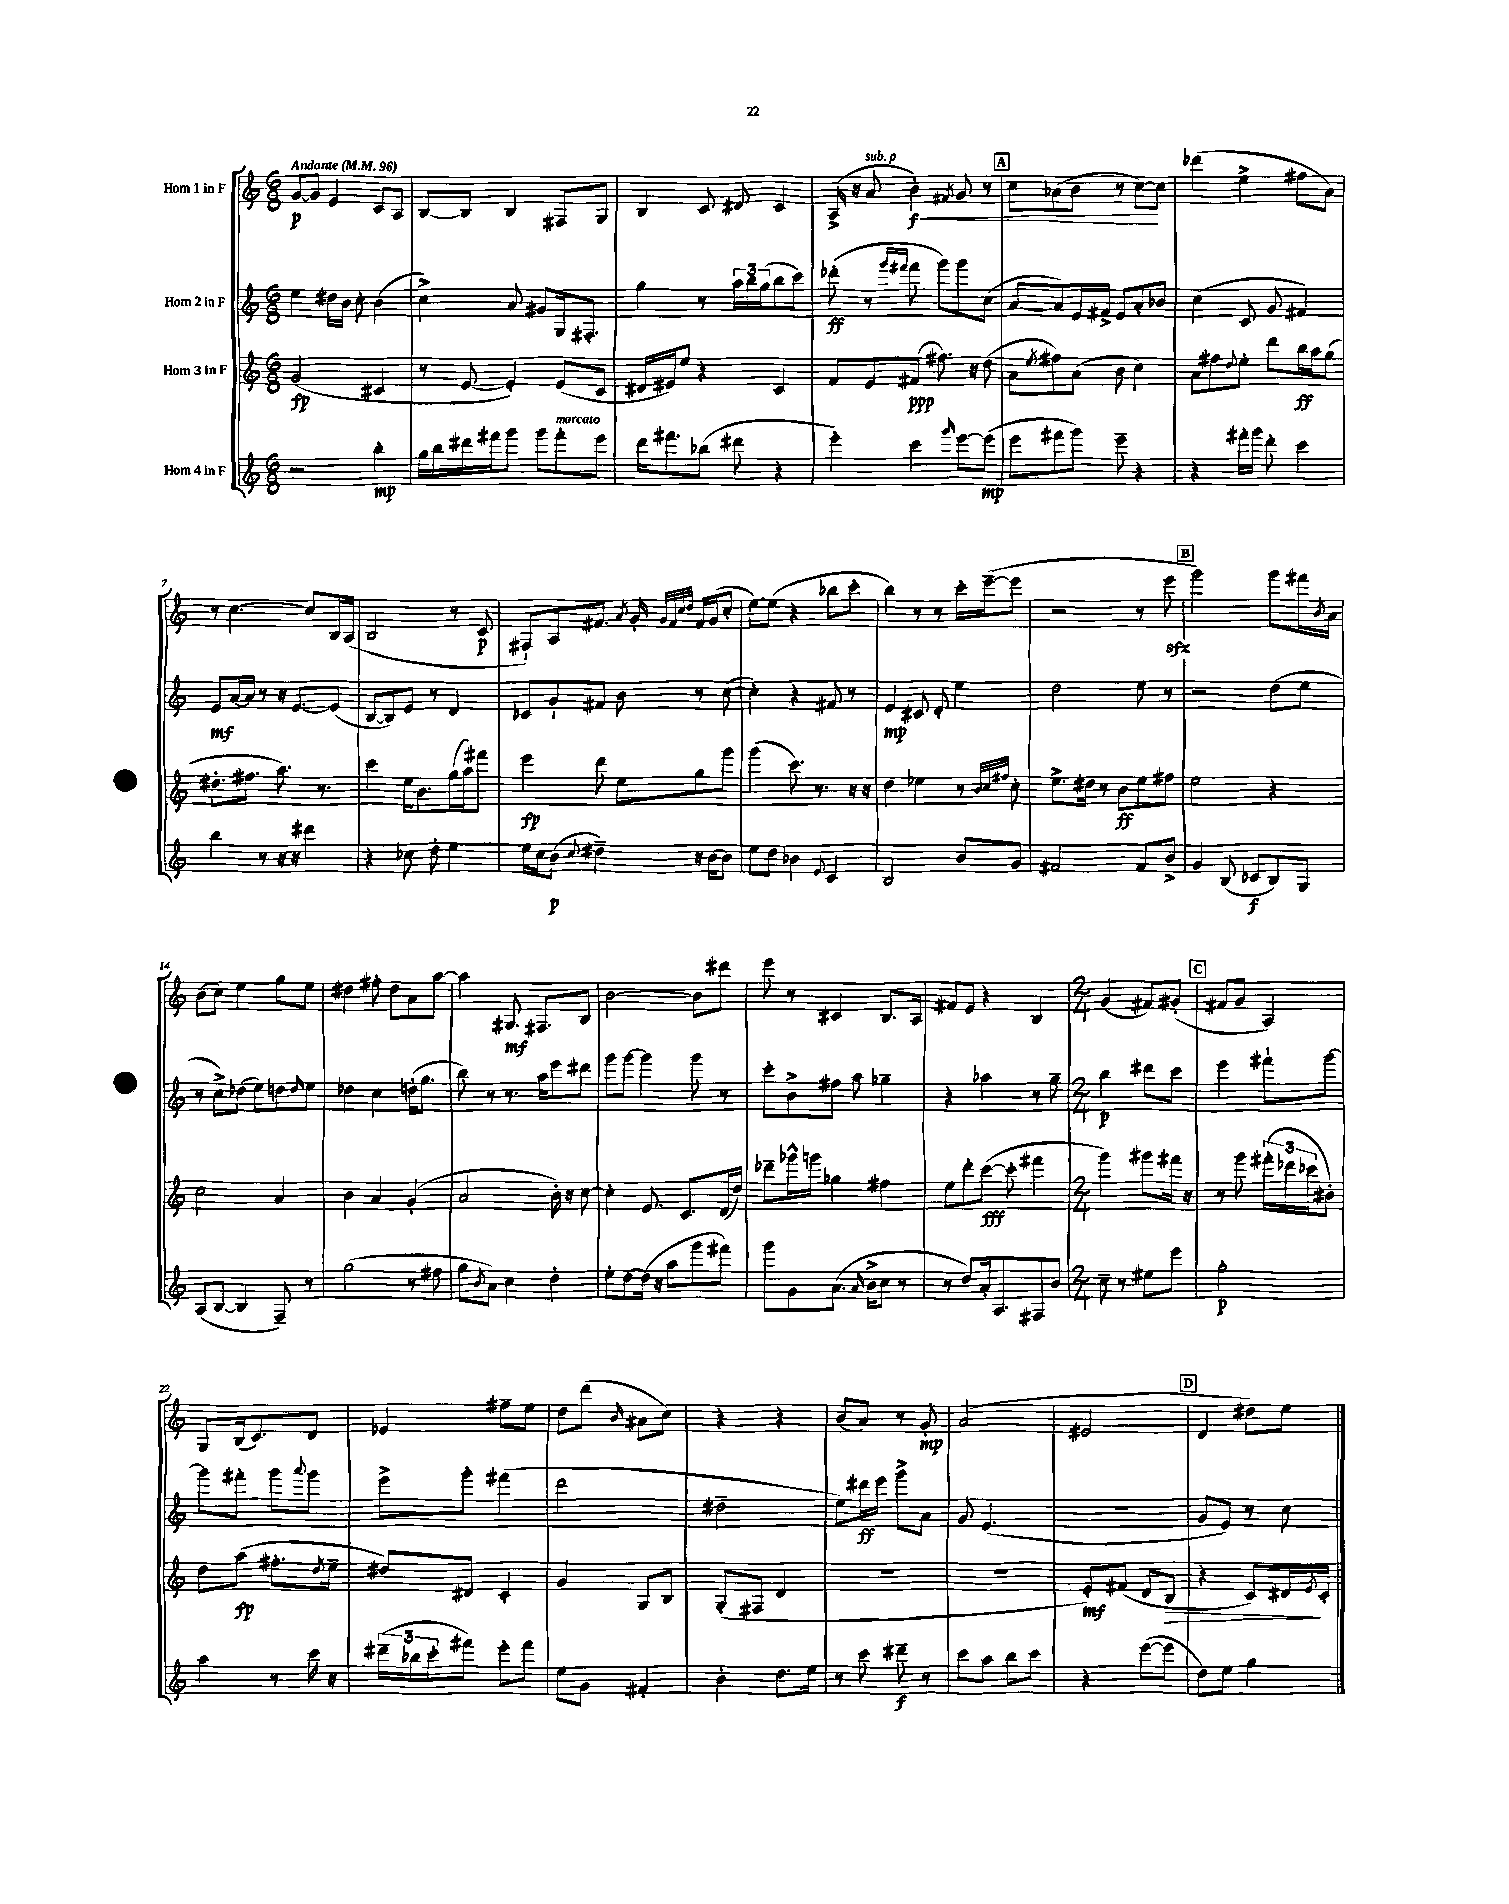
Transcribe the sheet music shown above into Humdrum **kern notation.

**kern	**kern	**kern	**kern
*staff4	*staff3	*staff2	*staff1
*clefG2	*clefG2	*clefG2	*clefG2
*k[]	*k[]	*k[]	*k[]
*M6/8	*M6/8	*M6/8	*M6/8
*MM96	*MM96	*MM96	*MM96
2r	(2g	4ee	[8g
.	.	.	8g]
.	.	16dd#	4e
.	.	16b	.
.	.	8cc'	.
4bb'	4c#	(4b	8c
.	.	.	8A
=	=	=	=
16gg	8r	4cc^)	[8B
16bb	.	.	.
16ddd#	[8e	.	8B]
16fff#	.	.	.
8ggg	4e'])	8a	4B
8ggg	.	8g#	.
8fff#'	(8e	16G	8F#
.	.	8.F#'	.
8eee	8c	.	8G
=	=	=	=
16ddd	16d#	4gg	4B
8.fff#	16e#)	.	.
.	8ee	.	.
(8bb-	4r	8r	8c
8ddd#	.	24aa	8d#
.	.	24bb	.
.	.	(24gg	.
4r	4c	8bb	4c
.	.	8ccc)	.
=	=	=	=
4eee')	8f	(8ddd-'	(16A^
.	.	.	16r
.	8e	8r	8a
.	.	16qqggg	.
.	.	16qqfff#	.
4ccc	(8f#	8fff#	4b')
.	8.ff#)	8ggg)	.
16qqggg	.	.	8qf#
[8eee	.	8ggg	8g
.	16r	.	.
(8eee]	(8dd	(8cc	8r
=	=	=	=
8eee	8a	[8a	8cc
.	8qee	.	.
8fff#	8ff#)	8a])	(8a-
8ggg)	(8a	16e	8b
.	.	16f#^	.
8eee~	8b	8e	8r
4r	4cc)	8a'	[8cc)
.	.	8b-	8cc]
=	=	=	=
4r	8a	(4cc	(4ddd-
.	8ff#	.	.
.	8qqdd	.	.
16fff#'	8ee'	8c	4ee^
16ggg	.	.	.
8ddd'	8ddd	8g	.
4ccc	16bb	4f#)	8ff#
.	16aa	.	.
.	(8gg	.	8a)
=	=	=	=
4bb	8.dd#'	8e	8r
.	.	[16a	[4.cc
.	8.ff#	16a]	.
8r	.	8r	.
16r	8.aa)	16r	.
16r	.	[8.e	.
4ddd#	.	.	8cc]
.	8.r	.	.
.	.	(8e]	16B
.	.	.	(16A
=	=	=	=
4r	4ccc	[8B	2B
.	.	8B])	.
8cc-	16ee	8e	.
.	8.b	.	.
8dd'	.	8r	.
[4ee	(16gg	4d	8r
.	16aa)	.	.
.	8fff#	.	8c
=	=	=	=
16ee]	4eee	8c-	8F#`)
16cc	.	.	.
(8b	.	8g`	8A
8qqcc	.	.	.
4dd#~)	8ddd	8f#	8.f#
.	8ee	8b	.
.	.	.	8qa
.	.	.	16g'
.	.	.	32qqg
.	.	.	32qqf#
.	.	.	32qqcc
.	.	.	32qqdd
16r	8gg	8r	16f#
[16b	.	.	(16g
8b]	8ggg	([8cc	8cc'
=	=	=	=
8ee	(4ggg	4cc'])	[8ee)
8dd	.	.	(8ee]
4b-	8.ccc)	4r	4r
.	8.r	.	.
8qqe	.	.	.
4c	.	8f#	8bb-
.	16r	8r	8ccc'
.	16r	.	.
=	=	=	=
2B	4dd	4e	4bb)
.	4ee-	8c#	8r
.	.	8d'	8r
8b	8r	4ee	16ccc'
.	.	.	([16eee~
.	32qqb	.	.
.	32qqcc	.	.
.	32qqff#	.	.
8g	8cc'	.	8eee]
=	=	=	=
2f#	8.ee^	2dd	2r
.	16dd#	.	.
.	8r	.	.
.	8b	.	.
8f#	8ee	8ee	8r
8b^	8ff#	8r	8eee
=	=	=	=
4g	2ee	2r	2ggg)
(8B	.	.	.
8c-	.	.	.
8B)	4r	(8dd	8ggg
8G	.	8ee	16fff#
.	.	.	8qb
.	.	.	16a
=	=	=	=
(8A	2cc	8r	(8b
[8B	.	8cc^)	8cc)
4B]	.	(8dd-	4ee
.	.	8ee)	.
8F~)	4a	8dd	8gg
.	.	16qqdd	.
8r	.	8ee	8ee
=	=	=	=
(2gg	4b	4dd-	4dd#
.	4a	4cc	8ff#'
.	.	.	8dd#
8r	(4g'	(16dd'	8a
.	.	8.gg	.
8ff#	.	.	[8aa
=	=	=	=
8gg	2a	8bb)	4aa]
8qb	.	.	.
8a)	.	8r	.
4cc	.	8.r	8.G#
.	.	16aa	8.F#
4dd'	16b')	8eee	.
.	16r	.	.
.	[8cc	8ddd#	8B
=	=	=	=
8ee'	4cc']	8ggg	[2b
[8dd	.	[8ggg	.
(16dd]	8.e	4ggg]	.
16r	.	.	.
8aa	.	.	.
.	8.c	.	.
8ggg	.	8ggg	8b]
8fff#)	(16d	8r	8ddd#
.	16dd)	.	.
=	=	=	=
8ggg	8ddd-~	8ccc'	8eee
8g	16ggg-^^	8b^	8r
.	16ggg	.	.
(8.a	4gg-	8ff#	4c#
.	.	8aa	.
16qqa	.	.	.
16b^	.	.	.
8cc	4ff#	4gg-~	8.B
8r	.	.	.
.	.	.	16A
=	=	=	=
8r	8ee	4r	8f#
8dd)	8ddd'	.	8e
16a'	([8ccc	4aa-	4r
8.A	.	.	.
.	8ccc']	.	.
8F#	4fff#	8r	4B
8b	.	8gg~	.
=	=	=	=
*M2/4	*M2/4	*M2/4	*M2/4
8cc~	4ggg)	4bb	(4g
8r	.	.	.
8ee#	8ggg#	8ddd#	8f#)
8eee	16fff#	8ccc	(8g#'
.	16r	.	.
=	=	=	=
2gg'	8r	4eee	8f#
.	8ggg	.	8g
.	(24fff#'	8fff#`	4A)
.	24ddd-	.	.
.	24ccc-	.	.
.	8b#')	[8ggg	.
=	=	=	=
4aa	8dd	8ggg]	8G
.	(8aa	8fff#'	(16B
.	.	.	8.c)
8r	8.ff#'	8ggg	.
.	.	8qqaaa	.
16ccc	.	8ggg	8d
.	8qdd	.	.
16r	16ee~	.	.
=	=	=	=
(24ddd#~	8dd#)	8eee^	4e-
24bb-	.	.	.
24ccc'	.	.	.
8fff#)	8d#	8ggg'	.
8eee'	4c'	(4fff#	8ff#~
8fff#	.	.	8ee
=	=	=	=
8ee	4g	2ddd	8dd
8g	.	.	(8ddd
.	.	.	16qqb
4f#'	8G	.	8a#
.	8B	.	8cc)
=	=	=	=
4b'	(8G'	2dd#~	4r
.	8F#	.	.
8.dd	4d	.	4r
16ee	.	.	.
=	=	=	=
8r	2r	8ee)	(8b
8ccc	.	16ddd#	8a)
.	.	16eee	.
8ddd#~	.	8ggg^	8r
8r	.	8a	8g'
=	=	=	=
8ccc	2r	8g	(2a
8aa	.	(4.e	.
8bb	.	.	.
8ccc	.	.	.
=	=	=	=
4r	8e')	2r	2e#
.	(8f#	.	.
([8eee	8d	.	.
8eee]	8B	.	.
=	=	=	=
8dd)	4r	8g	4d
8ee	.	8e)	.
4gg	8c)	8r	8dd#)
.	16d#	8cc	8ee
.	8qe	.	.
.	16c'	.	.
==	==	==	==
*-	*-	*-	*-
